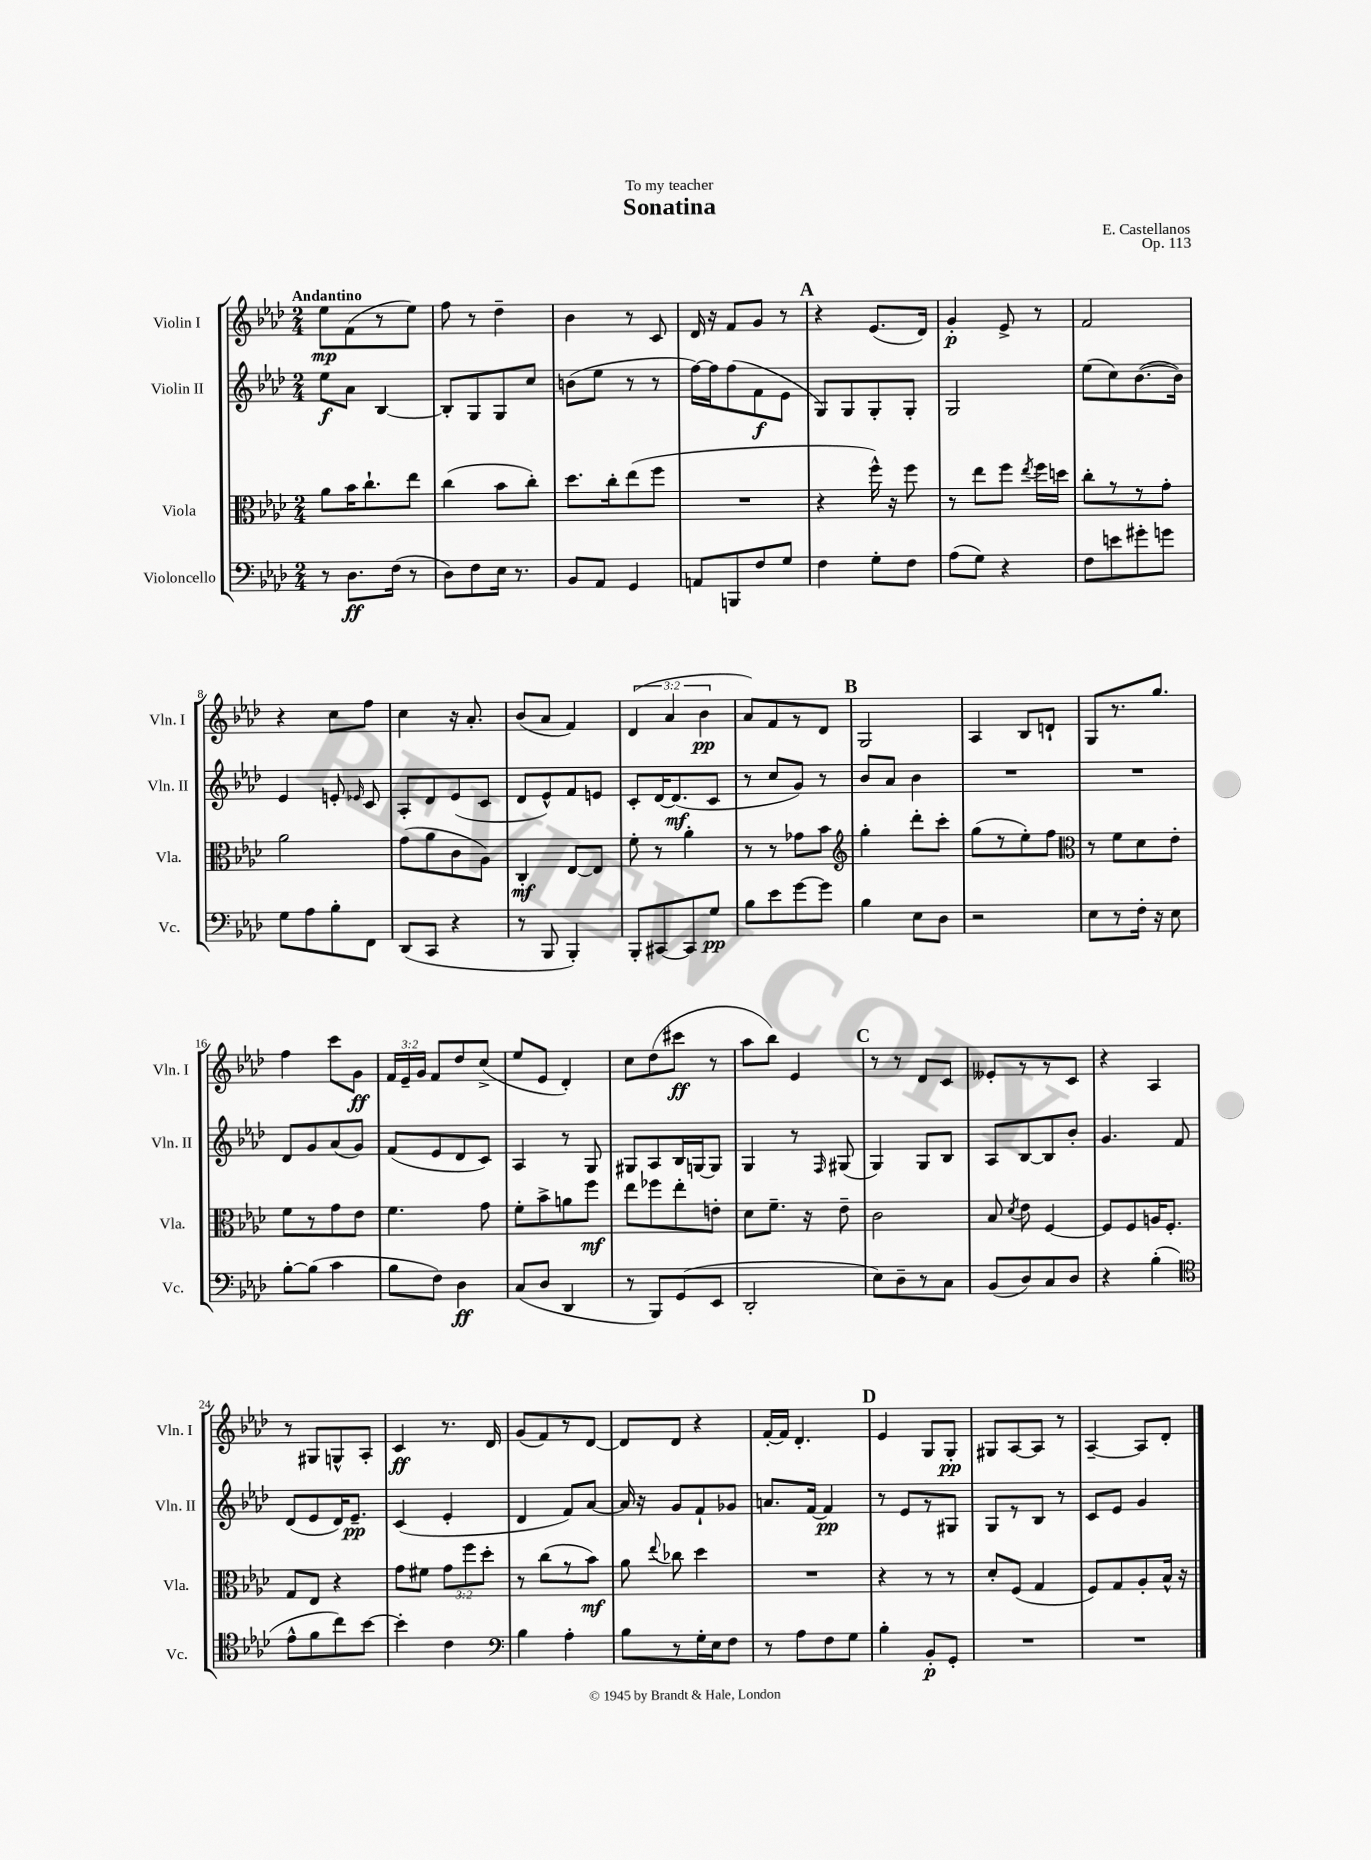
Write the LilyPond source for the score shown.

\header { title = "Sonatina" composer = "E. Castellanos" dedication = "To my teacher" opus = "Op. 113" }
<<
\new StaffGroup <<
\new Staff = "s0" \with { instrumentName = "Violin I" shortInstrumentName = "Vln. I" } {
    \clef treble \key aes \major \numericTimeSignature \time 2/4 \override Staff.TupletNumber.text = #tuplet-number::calc-fraction-text \tempo "Andantino"
    \autoBeamOff ees''8[\mp f'8( r8 ees''8]) |
    f''8 r8 des''4-- |
    bes'4 r8 c'8 |
    des'16 r16 f'8[ g'8] r8 |
    \mark \markup { \bold "A" } r4 ees'8.[( des'16]) |
    g'4-.\p ees'8-> r8 |
    f'2 |
    r4 c''8[ f''8] |
    c''4 r16 aes'8.-. |
    bes'8[( aes'8] f'4) |
    \tuplet 3/2 { des'4( aes'4 bes'4\pp } |
    aes'8[) f'8 r8 des'8] |
    \mark \markup { \bold "B" } g2 |
    aes4 bes8[ d'8]-! |
    g8[ r8. g''8.] |
    f''4 c'''8[ g'8]\ff |
    \tuplet 3/2 { f'16[ ees'16-- g'16] } f'8[ des''8 c''8]->( |
    ees''8[ ees'8] des'4-.) |
    c''8[ des''8( cis'''8]\ff r8 |
    aes''8[ bes''8]) ees'4 |
    \mark \markup { \bold "C" } r8 r8 des'8[ c'8] |
    eeses'8[-. r8 r8 c'8] |
    r4 aes4 |
    r8 gis8[ g8-^ aes8]-. |
    c'4\ff r8. des'16 |
    g'8[( f'8) r8 des'8]~ |
    des'8[ des'8] r4 |
    f'16[~-. f'16] des'4.-. |
    \mark \markup { \bold "D" } ees'4 g8[ g8]-.\pp |
    gis8[ aes8~ aes8] r8 |
    aes4~-- aes8[ des'8]-. \bar "|." |
}
\new Staff = "s1" \with { instrumentName = "Violin II" shortInstrumentName = "Vln. II" } {
    \clef treble \key aes \major \numericTimeSignature \time 2/4
    \autoBeamOff ees''8[\f aes'8] bes4~ |
    bes8[-. g8 g8 c''8] |
    b'8[( ees''8] r8 r8 |
    f''16[~) f''16 f''8( f'8\f ees'8] |
    \mark \markup { \bold "A" } g8[) g8 g8-. g8]-. |
    g2 |
    ees''8[( c''8) bes'8.~( bes'16]) |
    ees'4 e'8-. \grace { ees'16 } c'8 |
    aes8[-. des'8 ees'8( c'8] |
    des'8[ ees'8-^) f'8 e'8] |
    c'8[-. des'16~ des'8.\mf( c'8] |
    r8 c''8[ g'8]) r8 |
    \mark \markup { \bold "B" } bes'8[ aes'8] bes'4 |
    R2 |
    R2 |
    des'8[ g'8 aes'8( g'8]) |
    f'8[( ees'8 des'8 c'8]) |
    aes4 r8 g8 |
    gis8[ aes8 bes16 g16~ g8] |
    g4 r8 \grace { f16 } gis8( |
    \mark \markup { \bold "C" } g4) g8[ bes8] |
    aes8[ bes8~ bes8 bes'8]-. |
    g'4. f'8 |
    des'8[( ees'8 des'16) ees'8.]--\pp |
    c'4( ees'4-. |
    des'4 f'8[) aes'8]~ |
    aes'16 r16 g'8[ f'8-! ges'8] |
    a'8.[ f'16]~ f'4\pp |
    \mark \markup { \bold "D" } r8 ees'8[ r8 gis8] |
    g8[ r8 bes8] r8 |
    c'8[ ees'8] g'4 \bar "|." |
}
\new Staff = "s2" \with { instrumentName = "Viola" shortInstrumentName = "Vla." } {
    \clef alto \key aes \major \numericTimeSignature \time 2/4 \override Staff.TupletNumber.text = #tuplet-number::calc-fraction-text
    \autoBeamOff aes'8[ bes'16 c''8.-! ees''8] |
    c''4( bes'8[ c''8]-.) |
    des''8.[ c''16-. ees''8( f''8] |
    R2 |
    \mark \markup { \bold "A" } r4 f''16-^) r16 f''8 |
    r8 ees''8[ f''8] \acciaccatura { ees''8 } f''16[ d''16] |
    c''8[-. r8 r8 g'8]-. |
    aes'2 |
    g'8[( aes'8 c'8 aes8]) |
    c4-.\mf ees8[~ ees8] |
    f'8-. r8 aes'4-. |
    r8 r8 ges'8[ bes'8] |
    \mark \markup { \bold "B" } \clef treble g''4-. des'''8[-. c'''8]-. |
    g''8[( r8 ees''8-.) f''8] |
    \clef alto r8 f'8[ des'8 ees'8]-. |
    f'8[ r8 g'8 ees'8] |
    f'4. g'8 |
    f'8[-. bes'8-> a'8 f''8]\mf |
    ees''8[ fes''8 ees''8-. e'8]-. |
    des'8[ f'8.]-- r16 ees'8-- |
    \mark \markup { \bold "C" } c'2 |
    bes8 \acciaccatura { des'8 } ees'8 f4~ |
    f8[ f8 a16 f8.]-. |
    g8[ ees8] r4 |
    g'8[ fis'8] \tuplet 3/2 { g'8[ f''8 des''8]-. } |
    r8 c''8[( r8 bes'8]\mf) |
    aes'8 \appoggiatura { ees''8 } ces''8 des''4 |
    R2 |
    \mark \markup { \bold "D" } r4 r8 r8 |
    des'8[-. f8]( g4 |
    f8[) g8 aes8-. bes16]-^ r16 \bar "|." |
}
\new Staff = "s3" \with { instrumentName = "Violoncello" shortInstrumentName = "Vc." } {
    \clef bass \key aes \major \numericTimeSignature \time 2/4
    \autoBeamOff r8 des8.[\ff f16]( r8 |
    des8[) f8 ees16] r8. |
    bes,8[ aes,8] g,4 |
    a,8[ b,,8 f8 g8] |
    \mark \markup { \bold "A" } f4 g8[-. f8] |
    aes8[( g8]) r4 |
    f8[ e'8 gis'8-. g'8] |
    g8[ aes8 bes8-. f,8] |
    des,8[( c,8] r4 |
    r8 bes,,8 bes,,4-.) |
    bes,,8[-. cis,8~ cis,8 g8]\pp |
    bes8[ ees'8 g'8~ g'8] |
    \mark \markup { \bold "B" } bes4 ees8[ des8] |
    r2 |
    ees8[ r8 f16]-. r16 ees8 |
    bes8[~-. bes8]( c'4 |
    bes8[ f8]) des4\ff |
    c8[( des8] des,4 |
    r8 bes,,8[) g,8( ees,8] |
    des,2-. |
    \mark \markup { \bold "C" } ees8[) des8-- r8 c8] |
    bes,8[( des8) c8 des8] |
    r4 bes4-.( |
    \clef tenor ees'8[-^ f'8 c''8) bes'8]~ |
    bes'4-. c'4 |
    \clef bass bes4 aes4-. |
    bes8[ r8 g16-. ees16 f8] |
    r8 aes8[ f8 g8] |
    \mark \markup { \bold "D" } bes4-. bes,8[-.\p g,8]-. |
    R2 |
    R2 \bar "|." |
}
>>
>>
